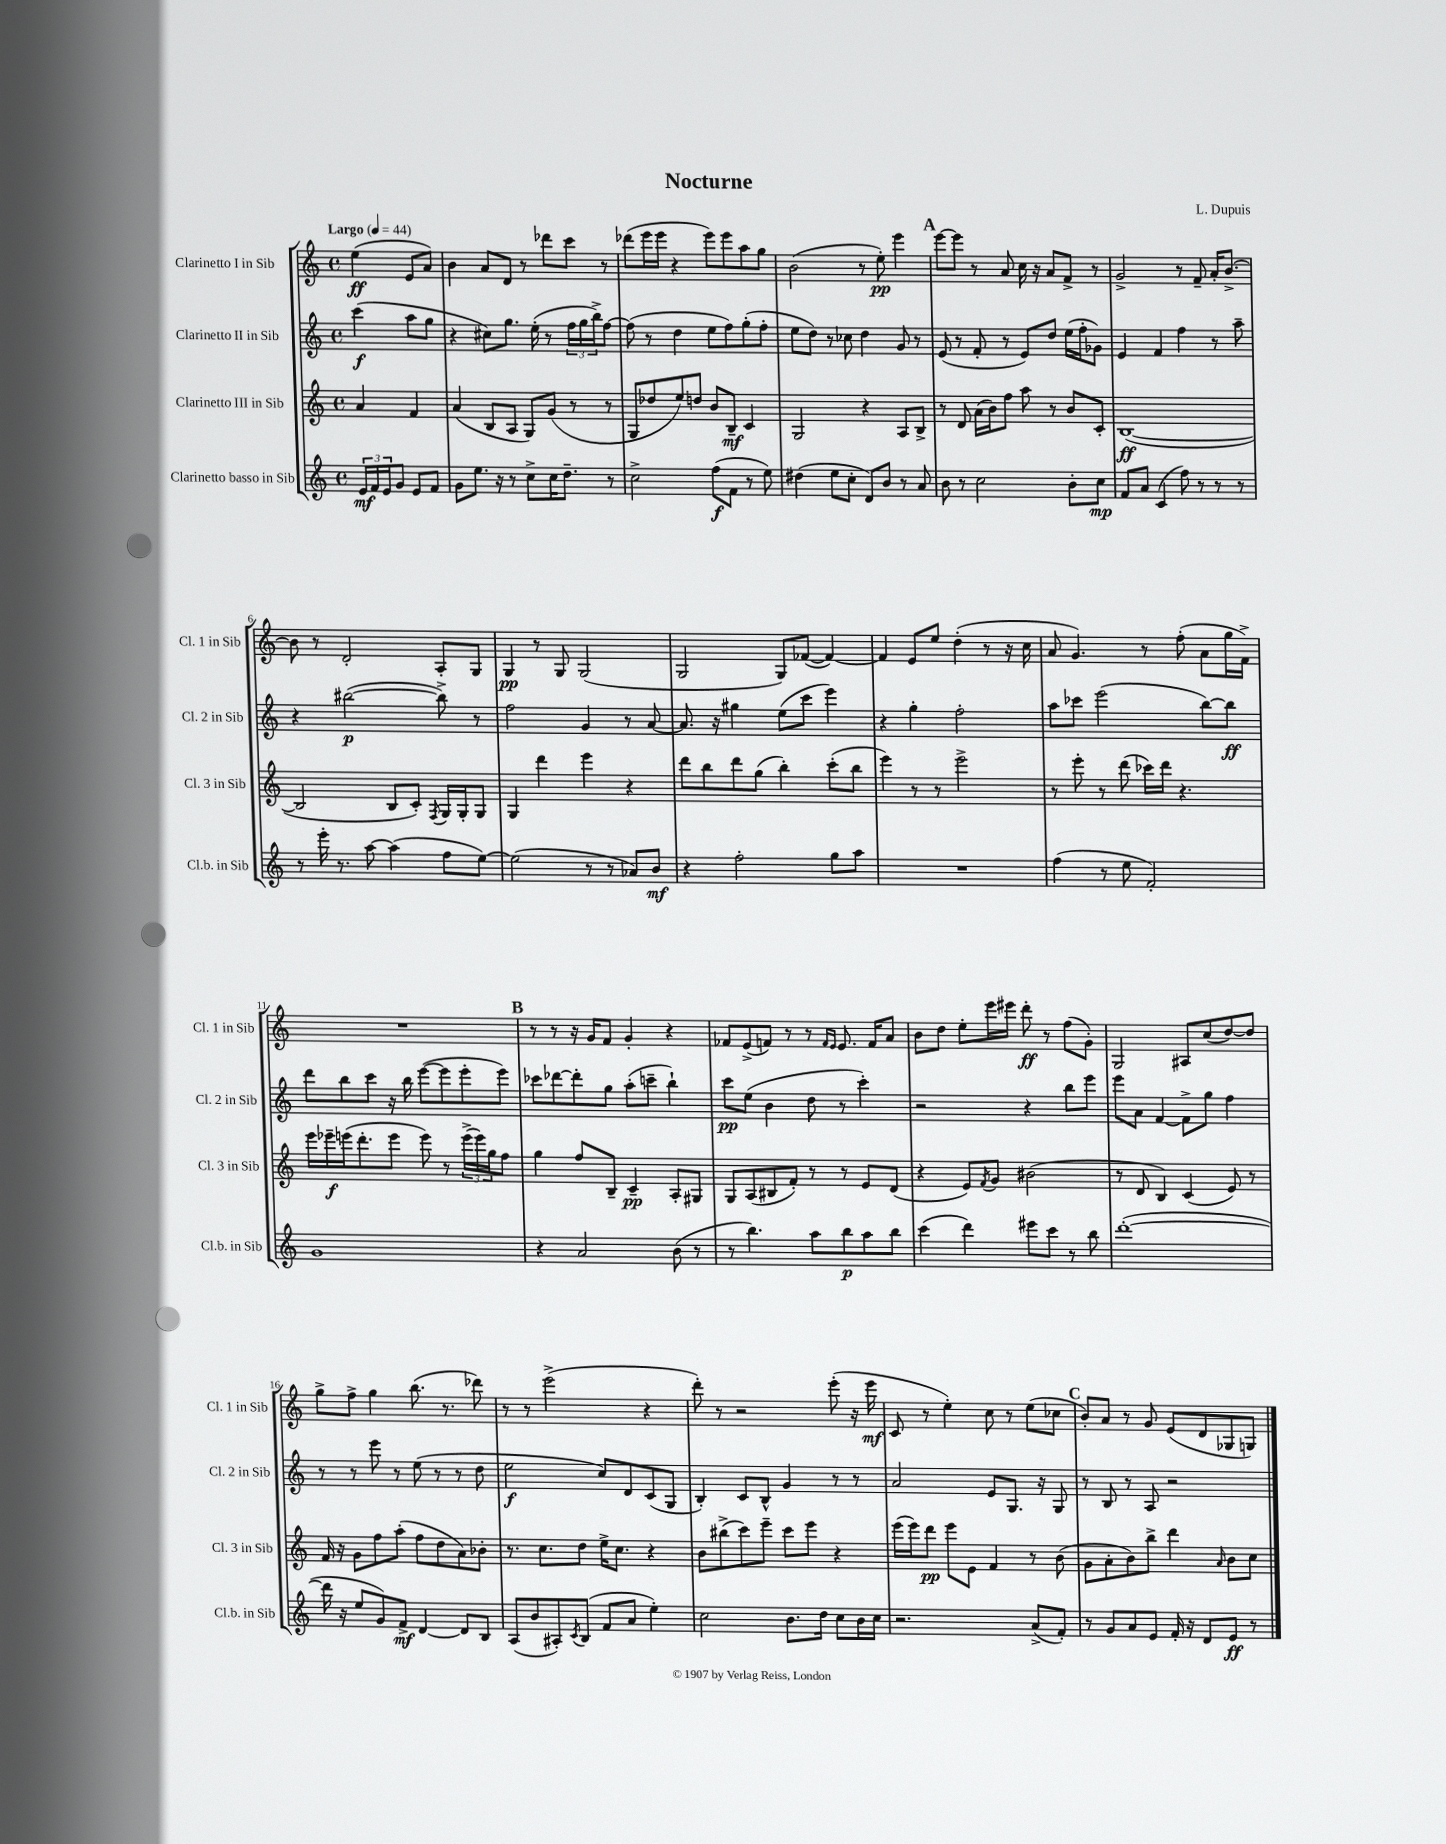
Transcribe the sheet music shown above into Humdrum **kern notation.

**kern	**kern	**kern	**kern
*staff4	*staff3	*staff2	*staff1
*clefG2	*clefG2	*clefG2	*clefG2
*k[]	*k[]	*k[]	*k[]
*M4/4	*M4/4	*M4/4	*M4/4
*met(c)	*met(c)	*met(c)	*met(c)
*MM44	*MM44	*MM44	*MM44
24e	4a	(4ccc	(4ee
24f	.	.	.
24e	.	.	.
8g	.	.	.
8e	4f	8aa	8e
8f	.	8gg	8a)
=	=	=	=
8g	(4a	4r	4b
8.ee	.	.	.
.	8B	8cc#)	8a
16r	.	.	.
8r	8A	8.gg	8d
8cc^	8G)	.	8r
.	.	(16ee'	.
16cc	(8g	8r	8ddd-
8.dd~	.	.	.
.	8r	24ff	8ccc
.	.	24gg	.
.	.	24bb^)	.
8r	8r	[8ff	8r
=	=	=	=
2cc^	8G	(8ff]	(8ddd-
.	8dd-	8r	16eee
.	.	.	16eee
.	8ee)	4dd	4r
.	8dd	.	.
(8ff	8b	8ee	8eee)
8f	8B~	8ff)	8eee
8r	4c	(8gg'	8aa
8ee)	.	8ff'	8gg
=	=	=	=
(4dd#	2G	8ee	(2b
.	.	8dd)	.
8ee	.	8r	.
8cc'	.	8cc-	.
8d)	4r	4dd	8r
8b	.	.	8ee')
8r	8A	8g	4eee
8a	8B^	8r	.
=	=	=	=
8b	8r	(8e	[8eee
8r	8d	8r	8eee]
2cc	(16a	8f'	8r
.	16b)	.	.
.	8ff	8r	8a
.	8aa	8e)	16cc
.	.	.	16r
.	8r	8dd	8a
8b'	8b	(16ee	8f^
.	.	16ff'	.
8cc	8c'	8g-)	8r
=	=	=	=
8f	([1B	4e	2g^
8a	.	.	.
(4c	.	4f	.
8ff)	.	4ff	8r
8r	.	.	8f~
8r	.	8r	16a'
.	.	.	[8.b^
8r	.	8aa~	.
=	=	=	=
8r	2B]	4r	8b]
16eee'	.	.	8r
8.r	.	.	.
.	.	([2bb#	2d'
[8aa	.	.	.
(4aa]	8B	.	.
.	8c')	.	.
.	8qF	.	.
8ff	16G	8bb#^])	8A'
.	16G'	.	.
[8ee)	8G	8r	8G
=	=	=	=
(2ee]	4G	2ff	4G
.	4ddd	.	8r
.	.	.	8G
8r	4eee	4g	(2G
8r	.	.	.
8a-)	4r	8r	.
8b	.	[8a	.
=	=	=	=
4r	8ddd	8.a]	2G
.	8bb	.	.
.	.	16r	.
2ff'	8ddd	4gg#	.
.	(8gg	.	.
.	4bb')	(8ee	8G)
.	.	8ccc	([8f-
8gg	(8ccc'	4eee)	4f-_)
8aa	8bb	.	.
=	=	=	=
1r	4eee)	4r	4f-]
.	8r	4gg'	8e
.	8r	.	8ee
.	2eee^	2ff'	(4dd'
.	.	.	8r
.	.	.	16r
.	.	.	16cc
=	=	=	=
(4ff	8r	8aa	8a
.	8eee'	8ccc-	4.g)
8r	8r	(2eee	.
8ee	(8ddd	.	.
2f')	16ccc-)	.	8r
.	16ddd	.	.
.	4.r	.	(8ff'
.	.	[8bb)	8a
.	.	8bb]	16gg
.	.	.	16f^)
=	=	=	=
1g	16eee	8ddd	1r
.	16eee-~	.	.
.	(16eee	8bb	.
.	8.ddd'	.	.
.	.	8ccc	.
.	8eee	16r	.
.	.	16bb	.
.	8eee)	([8eee	.
.	8r	8eee]	.
.	(24eee^	8eee'	.
.	24eee)	.	.
.	24gg	.	.
.	8ff	8eee)	.
=	=	=	=
4r	4gg	8ccc-	8r
.	.	[8ddd-	8r
2a	8ff	8ddd-']	16r
.	.	.	16g
.	8B~	8gg	8f
.	4c~	(8aa'	4g'
.	.	8ccc~	.
(8b	8A'	4bb`)	4r
8r	8G#	.	.
=	=	=	=
8r	8G	8ccc	8f-
4.bb)	(8A	(8ee	(8e^
.	8B#	4b	8f)
.	8f')	.	8r
8aa	8r	8dd	8r
.	.	.	16qqf
.	.	.	16qqe
8bb	8r	8r	8.e
8aa	8e	4ccc')	.
.	.	.	16f
8bb	(8d	.	8a
=	=	=	=
(4ccc	4r	2r	8b
.	.	.	8dd
4ddd)	8e)	.	8ee'
.	8qf	.	.
.	8g	.	16eee
.	.	.	16eee#
8eee#	(2b#	4r	8ddd'
8ccc	.	.	8r
8r	.	8bb	(8ff
8bb	.	8eee	8g')
=	=	=	=
([1ddd'	8r	8eee	2G
.	8d	8a	.
.	4B)	[4f	.
.	(4c	8f^]	8A#
.	.	8gg	(8cc
.	8e)	4ff	[8dd)
.	8r	.	8dd]
=	=	=	=
16ddd]	16f	8r	8gg^
16r	16r	.	.
8ee	8g	8r	8ff^
8g)	8ff	8eee	4gg
8f^	(8aa'	8r	.
[4d	8ff	(8ee	(8.bb
.	8dd	8r	.
.	.	.	8.r
8d]	8a)	8r	.
8B	8b-'	8dd	8ddd-)
=	=	=	=
(8A	8.r	2ee	8r
8b	.	.	8r
.	8.cc	.	.
8A#')	.	.	(2eee^
8qc	.	.	.
(8B	8dd	.	.
8f	16ee^	8cc)	.
.	8.cc	.	.
8a	.	8d	.
4ee')	4r	(8c	4r
.	.	8G	.
=	=	=	=
2cc	8b	4B')	8ddd')
.	(8bb#^	.	8r
.	8ccc)	8c	2r
.	8eee~	8B^^	.
8.b	8ccc	4g	.
.	8eee	.	.
16dd	.	.	.
8cc	4r	8r	(8eee'
16b	.	8r	16r
16cc	.	.	16eee
=	=	=	=
2.r	(16eee	2a	8c
.	16eee)	.	.
.	8ddd	.	8r
.	8eee	.	4ee')
.	8e	.	.
.	4f	8e	8cc
.	.	8.G	8r
(8a^	8r	.	(8ee
.	.	16r	.
8f')	(8b	8G	8cc-
=	=	=	=
8r	8g	8r	8b')
8g	8a'	8B	8a
8a	8b)	8r	8r
8e	8bb^	8A	8g
16f'	4ddd	2r	(8e
16r	.	.	.
8d	.	.	8d
.	16qqa	.	.
8e	8b	.	8G-
8r	8cc	.	8G)
==	==	==	==
*-	*-	*-	*-
